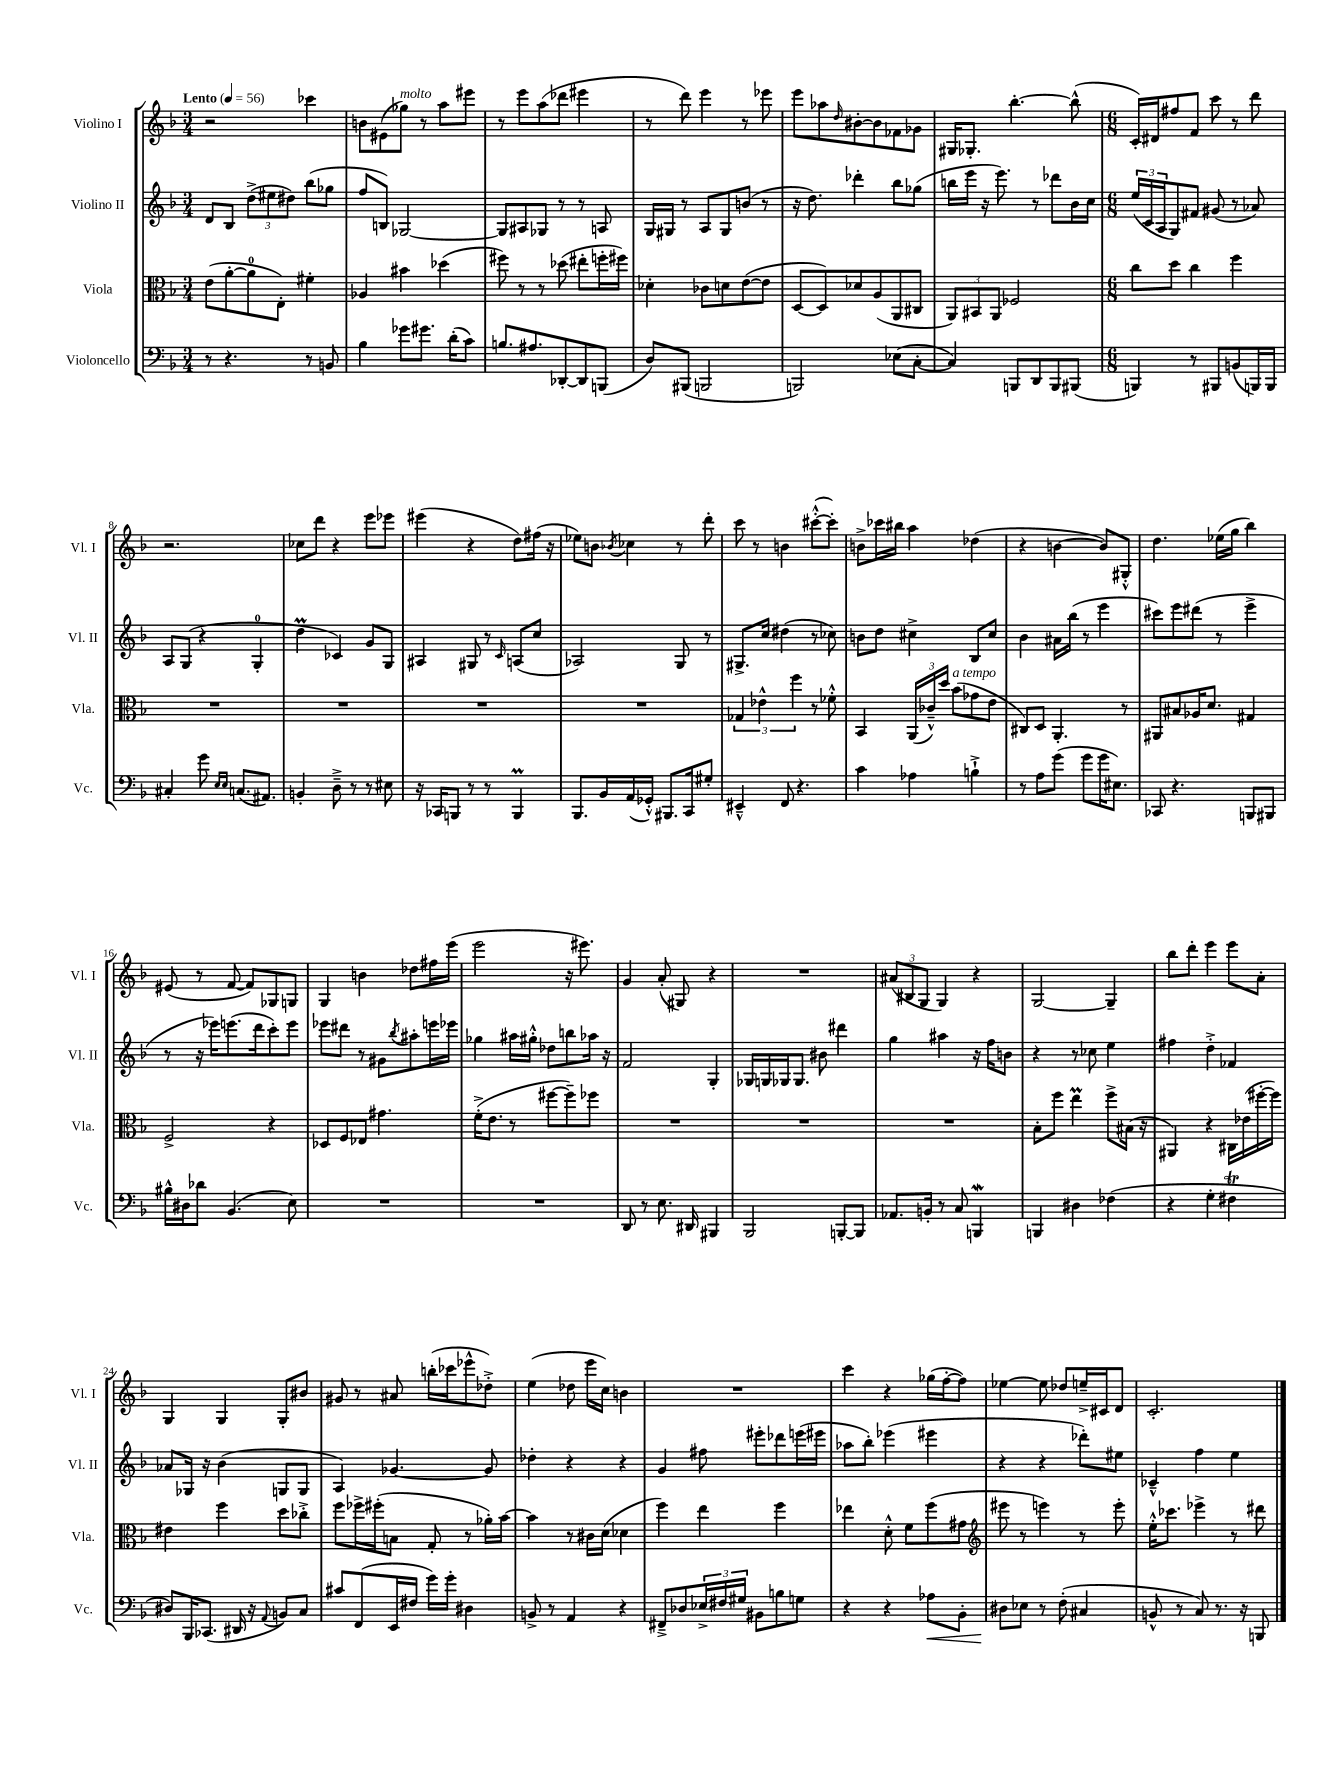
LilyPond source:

<<
\new StaffGroup <<
\new Staff = "s0" \with { instrumentName = "Violino I" shortInstrumentName = "Vl. I" } {
    \clef treble \key f \major \numericTimeSignature \time 3/4 \tempo "Lento" 4 = 56
    r2 ces'''4 |
    b'8 eis'8( ges''8^\markup { \italic "molto" }) r8 a''8 eis'''8 |
    r8 e'''8 a''8( des'''8 eis'''4 |
    r8 d'''8) e'''4 r8 ees'''8 |
    e'''8 aes''8 \grace { d''16 } bis'8~-. bis'8 fes'8 ges'8 |
    gis16 ges8.-. bes''4.~-. bes''8-^( |
    \numericTimeSignature \time 6/8 c'16-.) dis'16 fis''8 f'8 c'''8 r8 d'''8 |
    r2. |
    ces''8 d'''8 r4 e'''8 ees'''8 |
    eis'''4( r4 d''8) fis''16( r16 |
    ees''8) b'8 \acciaccatura { bes'8 } ces''4 r8 d'''8-. |
    c'''8 r8 b'4 cis'''8~-.-^( cis'''8-.) |
    b'8-> ces'''16 bis''16 a''4 des''4( |
    r4 b'4~ b'8) gis8-.-^ |
    d''4. ees''16( g''16 bes''4) |
    eis'8( r8 f'8~ f'8) ges8 g8 |
    g4 b'4 des''8 fis''16 e'''16( |
    e'''2 r16 eis'''8.) |
    g'4 a'8-.( gis8) r4 |
    R2. |
    \tuplet 3/2 { ais'8( bis8 g8 } g4) r4 |
    g2~ g4-- |
    bes''8 d'''8-. e'''4 e'''8 a'8-. |
    g4 g4 g8-. bis'8 |
    gis'8 r8 ais'8 b''16-.( ces'''16 ees'''8-^ des''8-.->) |
    e''4( des''8 e'''16 c''16) b'4 |
    R2. |
    c'''4 r4 ges''16( f''16~-. f''8) |
    ees''4~ ees''8 des''8 e''16---> cis'16 d'8 |
    c'2.-. \bar "|." |
}
\new Staff = "s1" \with { instrumentName = "Violino II" shortInstrumentName = "Vl. II" } {
    \clef treble \key f \major \numericTimeSignature \time 3/4
    d'8 bes8 \tuplet 3/2 { d''8->( eis''8 dis''8) } bes''8( ges''8 |
    f''8 b8) ges2~ |
    ges8 ais8 ges8 r8 r8 a8 |
    g16 gis16 r8 a8 gis8 b'8( r8 |
    r16 d''8.) des'''4-. bes''8 ges''8( |
    b''16 e'''16 r16 e'''8.) r8 des'''8 bes'16 c''16 |
    \numericTimeSignature \time 6/8 \tuplet 3/2 { e''16( c'16 a16 } g8) fis'8 gis'8( r8 aes'8) |
    a8 g8( r4 g4-0-. |
    d''4\prall ces'4) g'8 g8 |
    ais4 gis8 r8 \grace { c'16 } a8( c''8 |
    aes2) g8 r8 |
    gis8.-> c''16 dis''4( r8 ces''8) |
    b'8 d''8 cis''4-> bes8 cis''8 |
    bes'4 ais'16 bes''16( r8 e'''4 |
    cis'''8) e'''8 dis'''8( r8 e'''4-> |
    r8 r16 ees'''16) e'''8.( d'''16 c'''8-.) e'''8 |
    ees'''8 dis'''8 r8 gis'8 \acciaccatura { bes''8 } ais''8-. e'''16 ees'''16 |
    ges''4 ais''16 gis''16-.-^ des''8 b''8 aes''16 r16 |
    f'2 g4-. |
    ges16 g16 ges16 ges8. bis'8 dis'''4 |
    g''4 ais''4 r16 f''16 b'8 |
    r4 r8 ces''8 e''4 |
    fis''4 d''4-.-> fes'4 |
    aes'8 ges16 r16 bes'4( g8 g8 |
    a4) ges'4.~ ges'8 |
    des''4-. r4 r4 |
    g'4 fis''8 eis'''8-. des'''8 e'''16( eis'''16 |
    aes''8 bes''8-.) ees'''4( eis'''4 |
    r4 r4 des'''8-.) eis''8 |
    ces'4---^ f''4 e''4 \bar "|." |
}
\new Staff = "s2" \with { instrumentName = "Viola" shortInstrumentName = "Vla." } {
    \clef alto \key f \major \numericTimeSignature \time 3/4
    e'8( a'8~-. a'8-0 e8-.) fis'4-. |
    aes4 bis'4 des''4( |
    fis''8) r8 r8 des''8( eis''8-. f''16-. fis''16) |
    des'4-. ces'8 d'8 e'8~( e'8 |
    d8~ d8) des'8 a8( a,8 cis8 |
    \tuplet 3/2 { a,8) bis,8 a,8 } fes2 |
    \numericTimeSignature \time 6/8 c''8 d''8 c''4 f''4 |
    R2. |
    R2. |
    R2. |
    R2. |
    \tuplet 3/2 { ges4 ees'4-^ f''4 } r8 fes'8-.-^ |
    bes,4 \tuplet 3/2 { a,16( ces'16---^) d''16 } bes'8^\markup { \italic "a tempo" }( ges'8 e'8 |
    cis8) d8 a,4.-. r8 |
    ais,8 bis8 aes16 d'8. gis4 |
    f2-> r4 |
    des8 f8 ees8 gis'4. |
    f'16-.->( e'8. r8 fis''8~ fis''8--) fes''8 |
    R2. |
    R2. |
    R2. |
    bes8-. f''8 e''4\prall f''8-> bis16( r16 |
    ais,4) r4 cis16 ees'16( fis''16~-. fis''16) |
    eis'4 f''4 d''8 ces''8-.-> |
    f''8 fes''16-> fis''16-.( b8 g8-. r8 aes'16-.) bes'16~ |
    bes'4 r8 cis'16 d'16( des'4 |
    f''4) e''4 f''4 |
    ees''4 d'8-.-^ f'8 f''8( gis'8 |
    \clef treble eis'''8 r8 e'''4) r8 e'''8-. |
    e''16-.-^ ces'''8. ees'''4-> r8 dis'''8 \bar "|." |
}
\new Staff = "s3" \with { instrumentName = "Violoncello" shortInstrumentName = "Vc." } {
    \clef bass \key f \major \numericTimeSignature \time 3/4
    r8 r4. r8 b,8 |
    bes4 ges'8 gis'8. d'16-.( c'8) |
    b8. ais8. des,8~-. des,8 b,,8( |
    d8) bis,,8( b,,2 |
    b,,2) ees8( c8~-. |
    c4) b,,8 d,8 b,,8 bis,,8( |
    \numericTimeSignature \time 6/8 b,,4) r8 bis,,8 b,8( b,,16) b,,16 |
    cis4-. g'8 \grace { e16 e16 } c8.( ais,8.) |
    b,4-. d8---> r8 r8 eis8 |
    r16 ces,16 b,,8 r8 r8 b,,4\prall |
    bes,,8. bes,16 a,16( ges,16-.-^) bis,,8. c,16 gis8-. |
    eis,4---^ f,8 r4. |
    c'4 aes4 b4-!-> |
    r8 a8 g'8( g'8 g'16 eis8.) |
    ces,8 r4. b,,8 bis,,8 |
    bis16-^ dis16 des'8 bes,4.( e8) |
    R2. |
    R2. |
    d,8 r8 e8. dis,16 bis,,4 |
    bes,,2 b,,8~-. b,,8 |
    aes,8. b,16-. r8 c8 b,,4\mordent |
    b,,4 dis4 fes4( |
    r4 g4-. fis4\trill |
    dis8) bes,,16 ces,8.( dis,16 r16 \appoggiatura { a,8 } b,8) c8 |
    cis'8 f,8( e,16 fis16 g'16) g'16-. dis4 |
    b,8-> r8 a,4 r4 |
    fis,8---> des8 \tuplet 3/2 { ees16-> fis16 gis16 } bis,8 b8 g8 |
    r4 r4 aes8\< bes,8-. |
    dis8\! ees8 r8 f8-.( cis4 |
    b,8-^ r8 c8) r8. r16 b,,8 \bar "|." |
}
>>
>>
